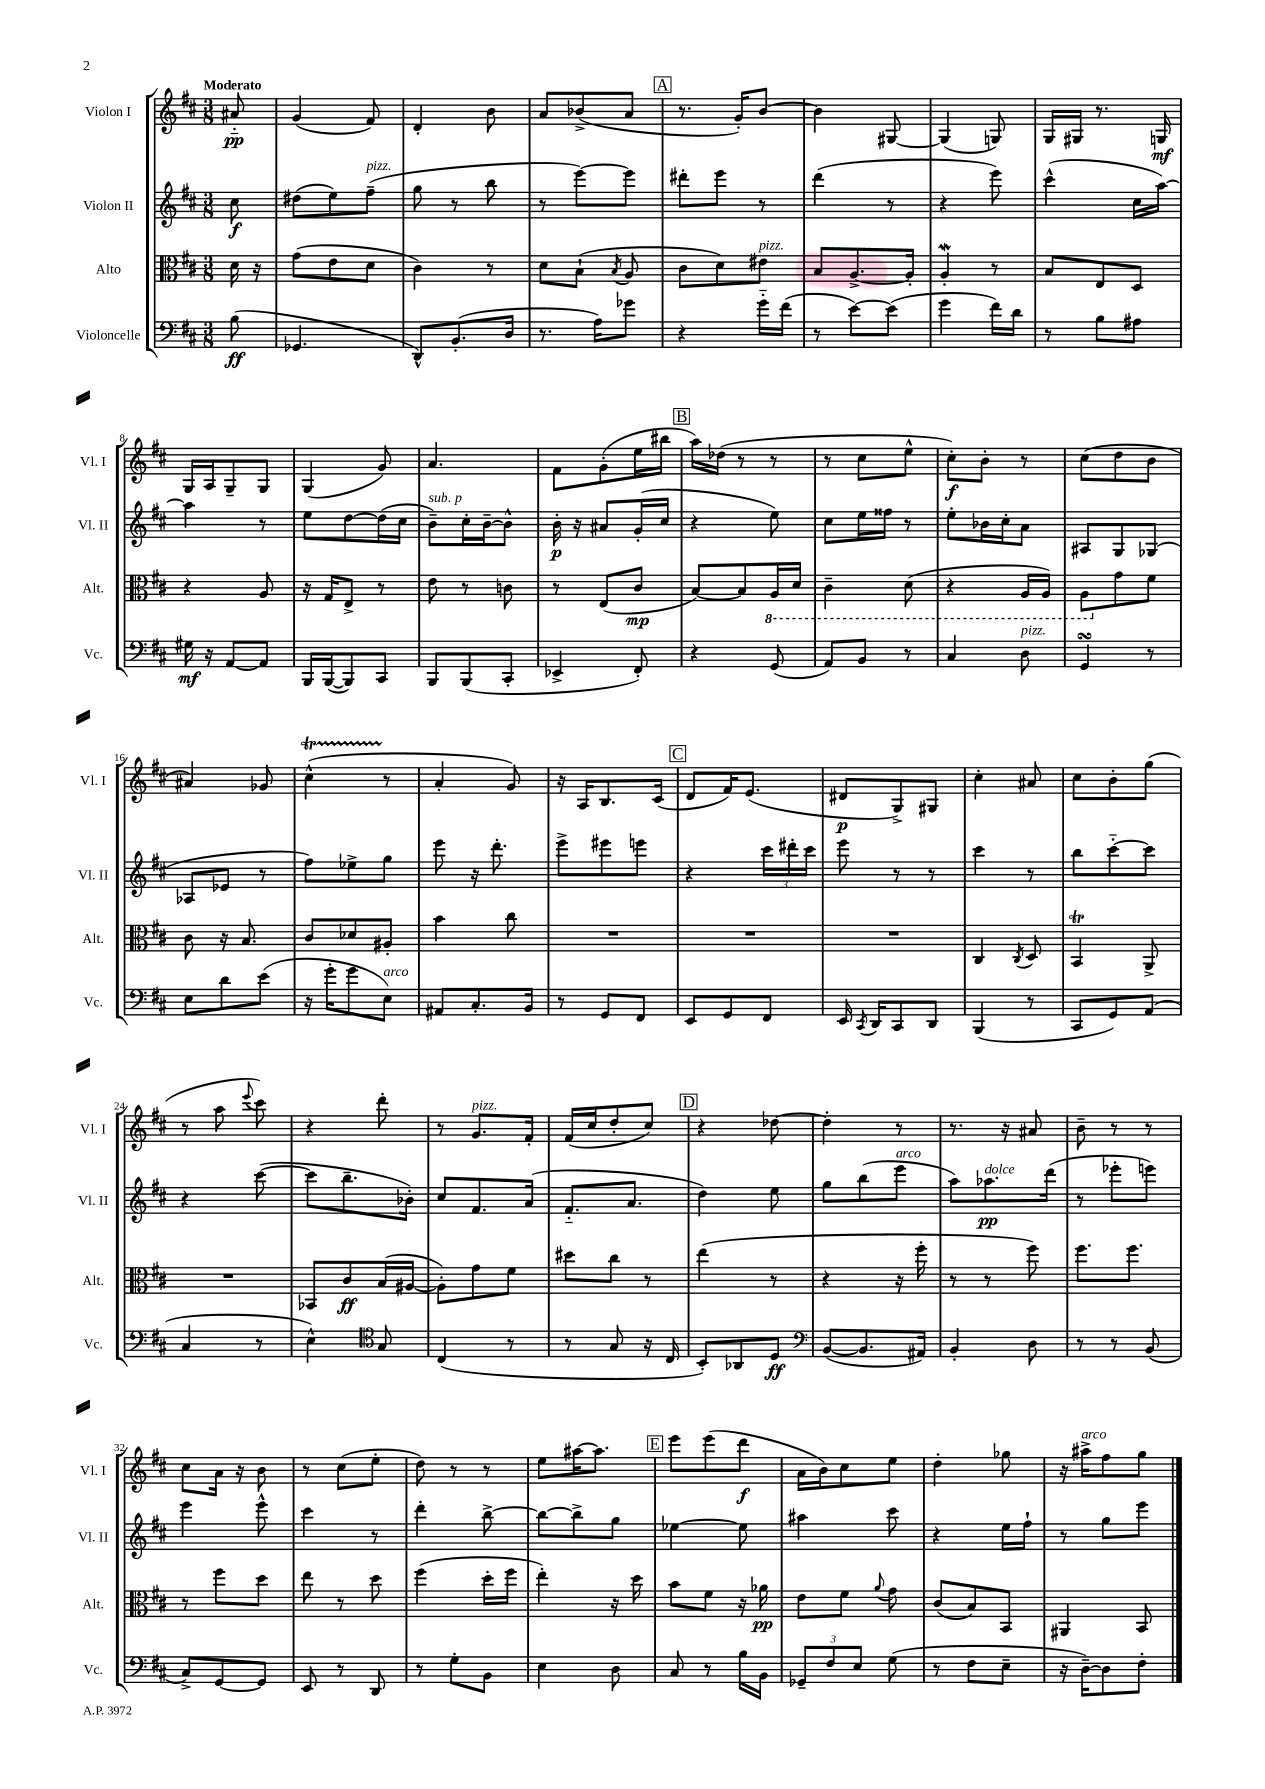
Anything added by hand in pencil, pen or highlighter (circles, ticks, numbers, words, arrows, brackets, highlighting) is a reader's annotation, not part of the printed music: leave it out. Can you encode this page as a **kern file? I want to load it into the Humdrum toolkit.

**kern	**dynam	**kern	**dynam	**kern	**dynam	**kern	**dynam
*part4	*part4	*part3	*part3	*part2	*part2	*part1	*part1
*staff4	*staff4	*staff3	*staff3	*staff2	*staff2	*staff1	*staff1
*I"Violoncelle	*	*I"Alto	*	*I"Violon II	*	*I"Violon I	*
*I'Vc.	*	*I'Alt.	*	*I'Vl. II	*	*I'Vl. I	*
*clefF4	*	*clefC3	*	*clefG2	*	*clefG2	*
*k[f#c#]	*	*k[f#c#]	*	*k[f#c#]	*	*k[f#c#]	*
*M3/8	*	*M3/8	*	*M3/8	*	*M3/8	*
=	=	=	=	=	=	=	=
!	!	!	!	!	!	!LO:TX:a:B:t=Moderato	!
(8B\	ff	16d\	.	8cc#\	f	8a#X/	pp
.	.	16r	.	.	.	.	.
=1	=1	=1	=1	=1	=1	=1	=1
4.GG-X/	.	(8g\L	.	(8dd#X\L	.	(4g/	.
.	.	8e\	.	8ee\)	.	.	.
!	!	!	!	!LO:TX:a:i:t=pizz.	!	!	!
.	.	8d\J	.	(8ff#~\J	.	8f#/)	.
=2	=2	=2	=2	=2	=2	=2	=2
8DD^^/L)	.	4c#\)	.	8gg\	.	4d'/	.
(8.BB'/	.	.	.	8r	.	.	.
.	.	8r	.	8bb\	.	8b\	.
16D/Jk	.	.	.	.	.	.	.
=3	=3	=3	=3	=3	=3	=3	=3
8.r	.	8d\L	.	8r	.	8a/L	.
.	.	(8B`\J	.	[8eee\L)	.	(8b-X^/	.
16A\KL)	.	.	.	.	.	.	.
.	.	8qB/	.	.	.	.	.
8g-X\J	.	8A/	.	8eee\J]	.	8a/J	.
!!LO:REH:place=s1:t=A
=4	=4	=4	=4	=4	=4	=4	=4
4r	.	8c#\L	.	8ddd#X'\L	.	8.r	.
.	.	8d\)	.	8eee\J	.	.	.
.	.	.	.	.	.	16g'/KL)	.
!	!	!LO:TX:a:i:t=pizz.	!	!	!	!	!
16g\LL	.	8e#X\J	.	8r	.	[8b/J	.
(16f#\JJ	.	.	.	.	.	.	.
=5	=5	=5	=5	=5	=5	=5	=5
8r	.	8B/L	.	(4ddd\	.	4b\]	.
[8e\L)	.	[8.A^/	.	.	.	.	.
(8e\J]	.	.	.	8r	.	[8G#X/	.
.	.	16A'/Jk]	.	.	.	.	.
=6	=6	=6	=6	=6	=6	=6	=6
4g\	.	4AW'/	.	4r	.	(4G#/]	.
16f#\LL)	.	8r	.	8eee\)	.	8Gn/)	.
16d\JJ	.	.	.	.	.	.	.
=7	=7	=7	=7	=7	=7	=7	=7
8r	.	8B/L	.	(4ccc#^^\	.	16G/LL	.
.	.	.	.	.	.	16G#X/JJ	.
8B\L	.	8E/	.	.	.	8.r	.
8A#X\J	.	8D/J	.	16cc#\LL	.	.	.
.	.	.	.	[16aa\JJ)	.	16Gn/	mf
!!LO:LB:g=z
=8	=8	=8	=8	=8	=8	=8	=8
16G#X\	mf	4r	.	4aa\]	.	16G/LL	.
16r	.	.	.	.	.	16A/J	.
[8AA/L	.	.	.	.	.	8G~/	.
8AA/J]	.	8A/	.	8r	.	8G/J	.
=9	=9	=9	=9	=9	=9	=9	=9
16BBB/LL	.	16r	.	8ee\L	.	(4G/	.
([16BBB/J	.	16G/KL	.	.	.	.	.
8BBB/])	.	8E^/J	.	[8dd\	.	.	.
8CC#/J	.	8r	.	(16dd\L]	.	8g/)	.
.	.	.	.	16cc#\JJ	.	.	.
=10	=10	=10	=10	=10	=10	=10	=10
!	!	!	!	!LO:TX:a:i:t=sub. p	!	!	!
8BBB/L	.	8e\	.	8b~\L)	.	4.a/	.
(8BBB/	.	8r	.	16cc#'\L	.	.	.
.	.	.	.	[16b~\J	.	.	.
8CC#'/J	.	8cn\	.	8b^^\J]	.	.	.
=11	=11	=11	=11	=11	=11	=11	=11
4EE-X^/	.	8r	.	16b'\	p	8f#\L	.
.	.	.	.	16r	.	.	.
.	.	(8E/L	.	8a#X/L	.	(8g'\	.
8FF#'/)	.	8c#/J	mp	(16g'/L	.	16ee\L	.
.	.	.	.	16cc#/JJ	.	16bb#X\JJ	.
!!LO:REH:place=s1:t=B
=12	=12	=12	=12	=12	=12	=12	=12
4r	.	[8B/L)	.	4r	.	16aa\LL)	.
.	.	.	.	.	.	(16dd-X\JJ	.
.	.	8B/]	.	.	.	8r	.
*	*	*8ba	*	*	*	*	*
(8GG/	.	16AA/L	.	8ee\)	.	8r	.
.	.	16D/JJ	.	.	.	.	.
=13	=13	=13	=13	=13	=13	=13	=13
8AA/L)	.	4C#~\	.	8cc#\L	.	8r	.
8BB/J	.	.	.	16ee\L	.	8cc#\L	.
.	.	.	.	16ff##X\JJ	.	.	.
8r	.	(8D\	.	8r	.	8ee^^\J	.
=14	=14	=14	=14	=14	=14	=14	=14
4C#/	.	4r	.	8ee'\L	.	8cc#'\L)	f
.	.	.	.	16b-X\L	.	8b'\J	.
.	.	.	.	16cc#'\J	.	.	.
!LO:TX:a:i:t=pizz.	!	!	!	!	!	!	!
8D\	.	16AA/LL	.	8a\J	.	8r	.
.	.	16AA/JJ)	.	.	.	.	.
=15	=15	=15	=15	=15	=15	=15	=15
4GGsSSs/	.	8AA\L	.	8A#X/L	.	(8cc#\L	.
*	*	*X8ba	*	*	*	*	*
.	.	8g\	.	8G/	.	8dd\	.
8r	.	8f#\J	.	(8G-X/J	.	8b\J	.
!!LO:LB:g=z
=16	=16	=16	=16	=16	=16	=16	=16
8E\L	.	8c#\	.	8A-X/L	.	4a#X/)	.
8d\	.	16r	.	8e-X/J	.	.	.
.	.	8.B/	.	.	.	.	.
(8e\J	.	.	.	8r	.	8g-X/	.
=17	=17	=17	=17	=17	=17	=17	=17
16r	.	8c#/L	.	8ff#\L)	.	(4cc#t^^\	.
16g'\KL	.	.	.	.	.	.	.
8g\	.	8d-X/	.	8ee-X^\	.	.	.
!LO:TX:a:i:t=arco	!	!	!	!	!	!	!
8E\J)	.	8A#X'/J	.	8gg\J	.	8r	.
=18	=18	=18	=18	=18	=18	=18	=18
8AA#X/L	.	4b\	.	8eee\	.	4a'/	.
8.C#'/	.	.	.	16r	.	.	.
.	.	.	.	8.ddd'\	.	.	.
.	.	8cc#\	.	.	.	8g/)	.
16BB/Jk	.	.	.	.	.	.	.
=19	=19	=19	=19	=19	=19	=19	=19
8r	.	4.r	.	8eee^\L	.	16r	.
.	.	.	.	.	.	16A/KL	.
8GG/L	.	.	.	8eee#X\	.	8.B/	.
8FF#/J	.	.	.	8eeen\J	.	.	.
.	.	.	.	.	.	(16c#/Jk	.
!!LO:REH:place=s1:t=C
=20	=20	=20	=20	=20	=20	=20	=20
8EE/L	.	4.r	.	4r	.	8d/L	.
8GG/	.	.	.	.	.	16f#/K)	.
.	.	.	.	.	.	(8.e/J	.
8FF#/J	.	.	.	24ccc#\LL	.	.	.
.	.	.	.	24ddd#X'\	.	.	.
.	.	.	.	24ccc#\JJ	.	.	.
=21	=21	=21	=21	=21	=21	=21	=21
16EE/	.	4.r	.	8eee\	.	8d#X/L	p
8qCC#/	.	.	.	.	.	.	.
16DD/KL	.	.	.	.	.	.	.
8CC#/	.	.	.	8r	.	8G^/)	.
8DD/J	.	.	.	8r	.	8G#X/J	.
=22	=22	=22	=22	=22	=22	=22	=22
(4BBB/	.	4C#/	.	4ccc#\	.	4cc#'\	.
.	.	8qC#/	.	.	.	.	.
8r	.	8D/	.	8r	.	8a#X/	.
=23	=23	=23	=23	=23	=23	=23	=23
8CC#/L	.	4BBT/	.	8bb\L	.	8cc#\L	.
8GG/)	.	.	.	[8ccc#\	.	8b'\	.
(8AA/J	.	8AA^/	.	8ccc#\J]	.	(8gg\J	.
!!LO:LB:g=z
=24	=24	=24	=24	=24	=24	=24	=24
4C#/	.	4.r	.	4r	.	8r	.
.	.	.	.	.	.	8aa\	.
.	.	.	.	.	.	8qqeee/	.
8r	.	.	.	([8ccc#\	.	8ccc#\)	.
=25	=25	=25	=25	=25	=25	=25	=25
4E^^\)	.	8BB-X/L	.	8ccc#\L]	.	4r	.
.	.	8c#/	ff	8.bb~\	.	.	.
*clefC4	*	*	*	*	*	*	*
8G/	.	(16B/L	.	.	.	8ddd'\	.
.	.	[16A#X/JJ	.	16b-X'\Jk)	.	.	.
=26	=26	=26	=26	=26	=26	=26	=26
(4C#/	.	8A#'\L])	.	8cc#/L	.	8r	.
!	!	!	!	!	!	!LO:TX:a:i:t=pizz.	!
.	.	8g\	.	8.f#/	.	8.g/L	.
8r	.	8f#\J	.	.	.	.	.
.	.	.	.	(16a/Jk	.	16f#'/Jk	.
=27	=27	=27	=27	=27	=27	=27	=27
8r	.	8dd#X\L	.	8.f#/L	.	(16f#/LL	.
.	.	.	.	.	.	16cc#/J	.
8G/	.	8cc#\J	.	.	.	8dd'/	.
.	.	.	.	8.a/J	.	.	.
16r	.	8r	.	.	.	8cc#/J)	.
16C#/	.	.	.	.	.	.	.
!!LO:REH:place=s1:t=D
=28	=28	=28	=28	=28	=28	=28	=28
8BB'/L)	.	(4ee\	.	4dd\)	.	4r	.
8AA-X/	.	.	.	.	.	.	.
8D/J	ff	8r	.	8ee\	.	[8dd-X\	.
=29	=29	=29	=29	=29	=29	=29	=29
*clefF4	*	*	*	*	*	*	*
([8BB/L	.	4r	.	8gg\L	.	4dd-'\]	.
8.BB/]	.	.	.	(8bb\	.	.	.
!	!	!	!	!LO:TX:a:i:t=arco	!	!	!
.	.	16r	.	8eee\J	.	8r	.
16AA#X/Jk)	.	16ff#'\	.	.	.	.	.
=30	=30	=30	=30	=30	=30	=30	=30
4BB'/	.	8r	.	8aa\L)	.	8.r	.
!	!	!	!	!LO:TX:a:i:t=dolce	!	!	!
.	.	8r	.	8.aa-X\	pp	.	.
.	.	.	.	.	.	16r	.
8D\	.	8ff#\)	.	.	.	8a#X/	.
.	.	.	.	(16ddd\Jk	.	.	.
=31	=31	=31	=31	=31	=31	=31	=31
8r	.	8.ff#\L	.	8r	.	8b~\	.
8r	.	.	.	8eee-X'\L	.	8r	.
.	.	8.ff#\J	.	.	.	.	.
(8BB/	.	.	.	8eeen\J)	.	8r	.
!!LO:LB:g=z
=32	=32	=32	=32	=32	=32	=32	=32
8C#^/L)	.	8r	.	4eee\	.	8cc#\L	.
[8GG/	.	8ff#\L	.	.	.	16a\Jk	.
.	.	.	.	.	.	16r	.
8GG/J]	.	8dd\J	.	8eee^^\	.	8b\	.
=33	=33	=33	=33	=33	=33	=33	=33
8EE/	.	8ee\	.	4ccc#\	.	8r	.
8r	.	8r	.	.	.	(8cc#\L	.
8DD/	.	8dd\	.	8r	.	8ee'\J	.
=34	=34	=34	=34	=34	=34	=34	=34
8r	.	(4ff#\	.	4ddd'\	.	8dd\)	.
8G'\L	.	.	.	.	.	8r	.
8BB\J	.	16dd'\LL	.	[8bb^\	.	8r	.
.	.	16ff#\JJ	.	.	.	.	.
=35	=35	=35	=35	=35	=35	=35	=35
4E\	.	4ee'\)	.	8bb\L_	.	8ee\L	.
.	.	.	.	8bb^\]	.	[16aa#X\K	.
.	.	.	.	.	.	8.aa#\J]	.
8D\	.	16r	.	8gg\J	.	.	.
.	.	16dd\	.	.	.	.	.
!!LO:REH:place=s1:t=E
=36	=36	=36	=36	=36	=36	=36	=36
8C#/	.	8b\L	.	[4ee-X\	.	8eee\L	.
8r	.	8f#\J	.	.	.	(8eee\	.
16B\LL	.	16r	.	8ee-\]	.	8ddd\J	f
16BB\JJ	.	16a-X\	pp	.	.	.	.
=37	=37	=37	=37	=37	=37	=37	=37
12GG-X~/L	.	8e\L	.	4aa#X\	.	16a\LL	.
.	.	.	.	.	.	16b\J)	.
12F#/	.	.	.	.	.	.	.
.	.	8f#\J	.	.	.	8cc#\	.
12E/J	.	.	.	.	.	.	.
.	.	8qqa/	.	.	.	.	.
(8G\	.	8g\	.	8ccc#\	.	8ee\J	.
=38	=38	=38	=38	=38	=38	=38	=38
8r	.	(8c#/L	.	4r	.	4dd'\	.
8F#\L	.	8B/)	.	.	.	.	.
8E~\J	.	8BB/J	.	16ee\LL	.	8gg-X\	.
.	.	.	.	16ff#`\JJ	.	.	.
=39	=39	=39	=39	=39	=39	=39	=39
16r	.	4AA#X/	.	8r	.	16r	.
!	!	!	!	!	!	!LO:TX:a:i:t=arco	!
[16D~\KL)	.	.	.	.	.	16aa#X^\KL	.
8D\]	.	.	.	8gg\L	.	8ff#\	.
8F#'\J	.	8BB/	.	8eee\J	.	8gg\J	.
==	==	==	==	==	==	==	==
*-	*-	*-	*-	*-	*-	*-	*-
